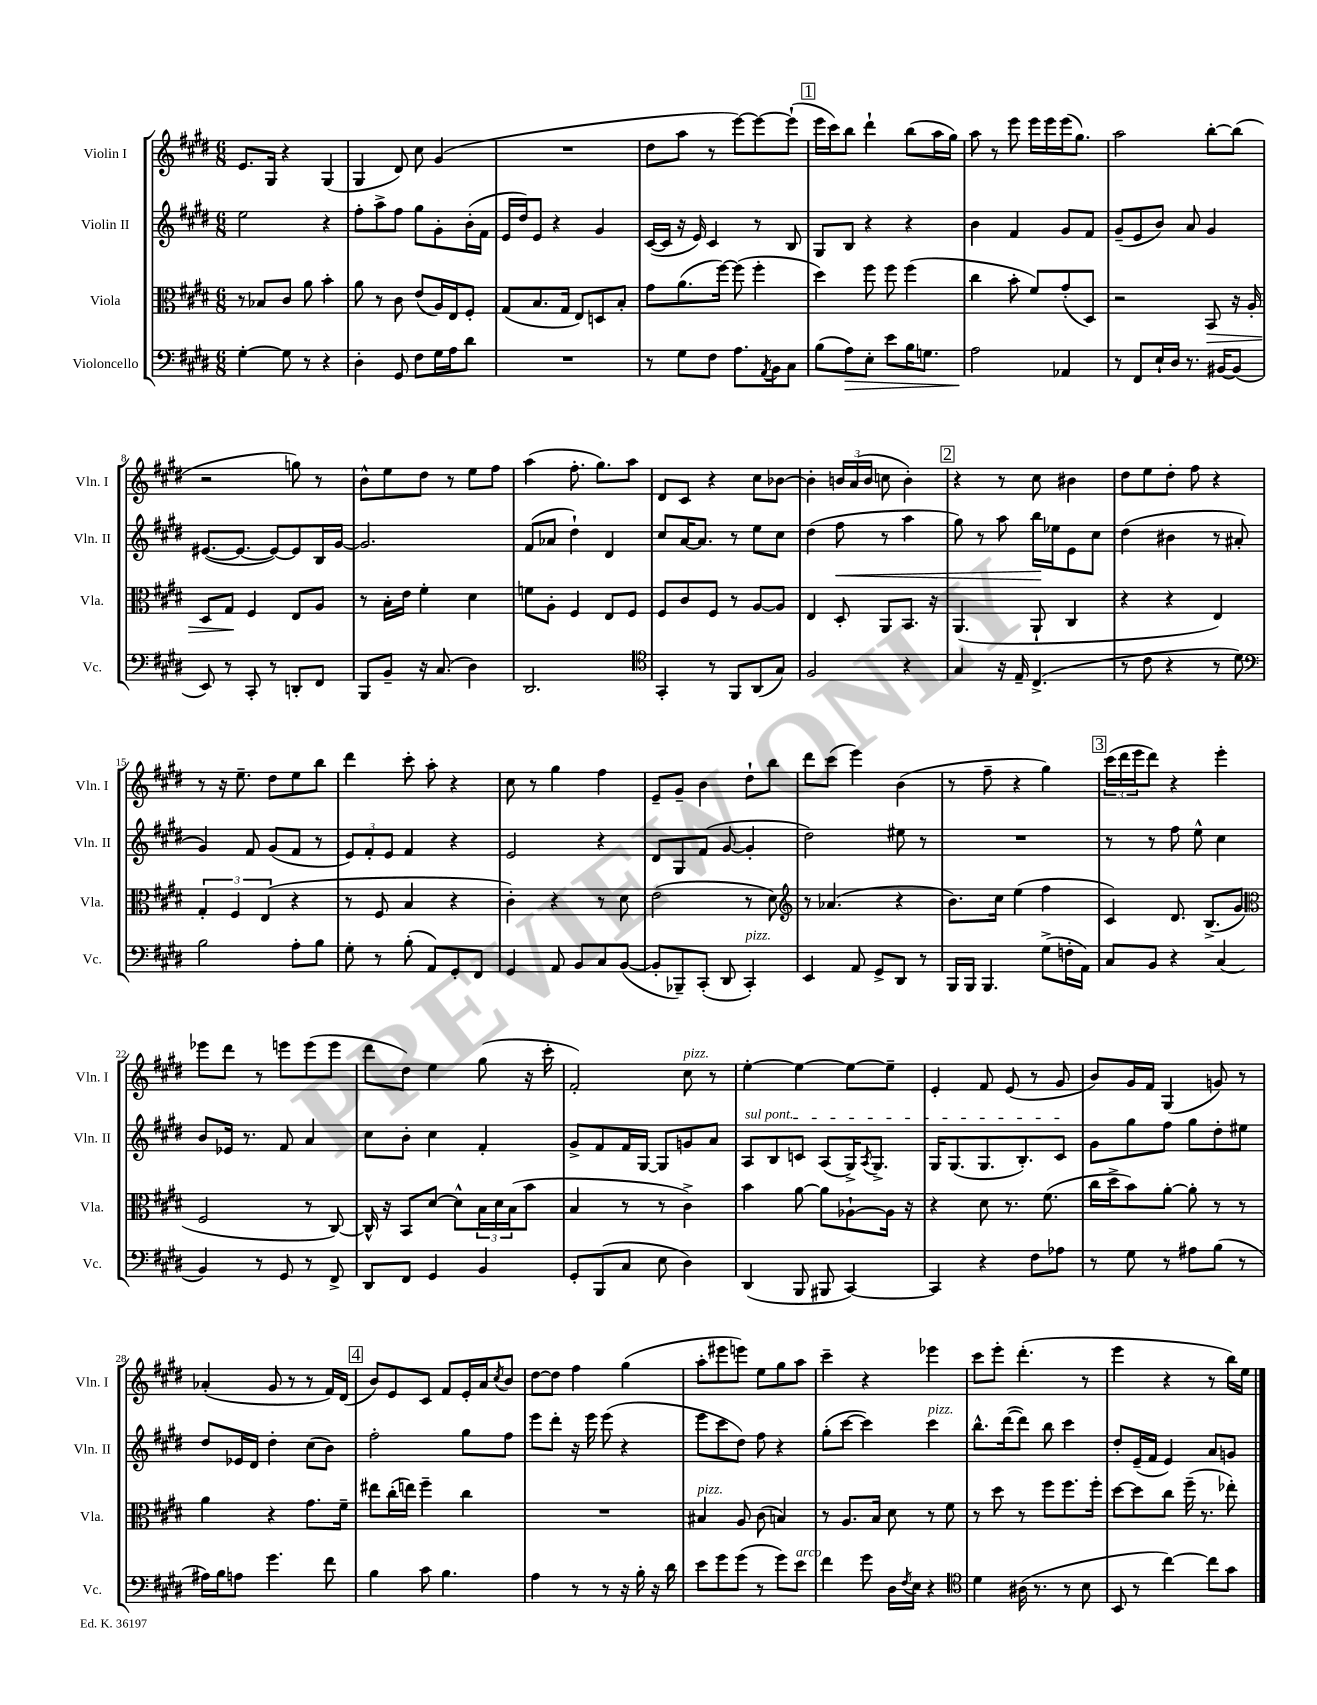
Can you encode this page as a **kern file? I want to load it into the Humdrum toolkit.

**kern	**kern	**kern	**kern
*staff4	*staff3	*staff2	*staff1
*clefF4	*clefC3	*clefG2	*clefG2
*k[f#c#g#d#]	*k[f#c#g#d#]	*k[f#c#g#d#]	*k[f#c#g#d#]
*M6/8	*M6/8	*M6/8	*M6/8
[4G#'	8r	2ee	8.e
.	8B-	.	.
.	.	.	16G#
8G#]	8c#	.	4r
8r	8a	.	.
4r	4b'	4r	(4G#
=	=	=	=
4D#'	8a	8ff#'	4G#
.	8r	8aa^	.
8GG#	8c#	8ff#	8d#)
8F#	(8e	8gg#	8cc#
16G#	16A)	8g#'	(4g#
16A	16E	.	.
8d#	8F#'	(16b'	.
.	.	16f#	.
=	=	=	=
2.r	(8G#	16e	2.r
.	.	16dd#)	.
.	8.B	8e	.
.	.	4r	.
.	16G#	.	.
.	8E)	.	.
.	8D	4g#	.
.	8B'	.	.
=	=	=	=
8r	8g#	([16c#	8dd#
.	.	16c#]	.
8G#	(8.a	16r	8aa
.	.	16e)	.
8F#	.	4c#	8r
.	[16ff#)	.	.
8.A	(8ff#]	.	[8eee)
.	4ff#'	8r	8eee_
8qAA	.	.	.
16BB	.	.	.
8C#	.	8B	(8eee`]
=	=	=	=
(8B	4dd#)	8G#	16eee
.	.	.	16ccc#)
8A)	.	8B	8bb
8E'	8ff#	4r	4ddd#`
8e	8ff#	.	.
16B	(4ff#	4r	(8bb
8.G	.	.	.
.	.	.	16aa
.	.	.	16gg#)
=	=	=	=
2A	4cc#	4b	8aa
.	.	.	8r
.	8b'	4f#	8eee
.	8f#)	.	16eee
.	.	.	16eee
4AA-	(8g#'	8g#	(16eee
.	.	.	8.gg#)
.	8D#)	8f#	.
=	=	=	=
8r	2r	(8g#~	2aa
8FF#	.	8e	.
16E`	.	8b)	.
16D#	.	.	.
8.r	.	8a	.
.	8BB	4g#	[8bb'
[16BB#	.	.	.
(8BB#]	16r	.	(8bb]
.	16A'	.	.
=	=	=	=
8EE)	8D#	([8.e#	2r
8r	8G#	.	.
.	.	8.e#_	.
8CC#'	4F#	.	.
8r	.	8e#_)	.
8DD'	8E	8e#]	8gg)
8FF#	8A	16B	8r
.	.	[16g#	.
=	=	=	=
8BBB	8r	2.g#]	8b^^
8BB~	16B'	.	8ee
.	16e	.	.
16r	4f#'	.	8dd#
(8.C#	.	.	.
.	.	.	8r
4D#)	4d#	.	8ee
.	.	.	8ff#
=	=	=	=
2.DD#	8f	(8f#	(4aa
.	8A'	8a-	.
.	4F#	4dd#`)	8.ff#'
.	.	.	8.gg#)
.	8E	4d#	.
.	8F#	.	8aa
=	=	=	=
*clefC4	*	*	*
4GG#'	8F#	8cc#	8d#
.	8c#	[16a	8c#
.	.	8.a]	.
8r	8F#	.	4r
8FF#	8r	8r	.
(8AA	[8A	8ee	8cc#
8G#)	8A]	8cc#	[8b-
=	=	=	=
2F#	4E	(4dd#	4b-']
.	8D#'	8ff#	24b
.	.	.	(24a
.	.	.	24b
.	8AA	8r	8cc
4r	8.BB	4aa	4b')
.	16r	.	.
=	=	=	=
4G#	(4.AA	8gg#)	4r
.	.	8r	.
16r	.	8aa	8r
16E~	.	.	.
(4.C#^	8AA`	16bb	8cc#
.	.	16ee-	.
.	4C#	8e	4b#
.	.	8cc#	.
=	=	=	=
8r	4r	(4dd#	8dd#
8c#	.	.	8ee
4r	4r	4b#	8dd#'
.	.	.	8ff#
8r	4E)	8r	4r
8d#)	.	8a#'	.
=	=	=	=
*clefF4	*	*	*
2B	6G#'	4g#)	8r
.	.	.	16r
.	6F#	.	.
.	.	.	8.ee~
.	.	8f#	.
.	(6E	.	.
.	.	(8g#	8dd#
8A'	4r	8f#	8ee
8B	.	8r	8bb
=	=	=	=
8G#'	8r	12e)	4ddd#
.	.	12f#'	.
8r	8F#	.	.
.	.	12e	.
(8B'	4B	4f#	8ccc#'
8AA)	.	.	8aa'
8GG#'	4r	4r	4r
8FF#	.	.	.
=	=	=	=
4GG#	4c#')	2e	8cc#
.	.	.	8r
8AA	4r	.	4gg#
8BB	.	.	.
8C#	8r	4r	4ff#
([8BB	8d#	.	.
=	=	=	=
8BB']	(2e	8d#	8e~
8BBB-~)	.	8G#	8g#~
(8CC#'	.	(8f#	4b
8DD#	.	[8g#	.
4CC#')	8r	4g#']	8dd#`
.	8d#)	.	8bb
=	=	=	=
*	*clefG2	*	*
4EE	8r	2dd#)	8ddd#
.	(4.a-	.	(8ccc#
8AA	.	.	4eee)
8GG#^	.	.	.
8DD#	4r	8ee#	(4b
8r	.	8r	.
=	=	=	=
16BBB	8.b)	2.r	8r
16BBB	.	.	.
4.BBB	.	.	8ff#~
.	16cc#	.	.
.	(4ee	.	4r
(8G#^	4ff#	.	4gg#)
16F'	.	.	.
16AA)	.	.	.
=	=	=	=
8C#	4c#)	8r	(24ccc#
.	.	.	24ddd#
.	.	.	24eee
8BB	.	8r	8ddd#)
4r	8.d#	8ff#	4r
.	.	8ee^^	.
.	(8.B^	.	.
(4C#	.	4cc#	4eee'
.	8g#	.	.
=	=	=	=
*	*clefC3	*	*
4BB)	2F#	8b	8eee-
.	.	16e-	8ddd#
.	.	8.r	.
8r	.	.	8r
8GG#	.	8f#	8eee
8r	8r	4a	(8eee
8FF#^	[8C#)	.	8eee
=	=	=	=
8DD#	16C#^^]	8cc#	8ddd#
.	16r	.	.
8FF#	8BB	8b'	8dd#)
4GG#	[8d#	4cc#	4ee
.	8d#^^]	.	.
4BB	24B	4f#'	(8gg#
.	24d#	.	.
.	(24B	.	.
.	8b	.	16r
.	.	.	16ccc#'
=	=	=	=
8GG#'	4B	8g#^	2f#')
(8BBB	.	8f#	.
8C#	8r	16f#	.
.	.	[16G#	.
8E	8r	8G#]	.
4D#)	4c#^)	8g	8cc#
.	.	8a	8r
=	=	=	=
(4DD#	4b	8A	[4ee'
.	.	8B	.
8BBB	[8a	8c	4ee_
8BBB#	8a]	(8A	.
[4CC#)	[8A-`	16G#^)	8ee_
.	.	8qA	.
.	.	8.G#^	.
.	16A-]	.	8ee~]
.	16r	.	.
=	=	=	=
4CC#]	4r	16G#	4e'
.	.	(8.G#	.
4r	8d#	8.G#	8f#
.	8.r	.	(8e
.	.	8.B')	.
8F#	.	.	8r
.	(8.f#	.	.
8A-	.	8c#	8g#
=	=	=	=
8r	16cc#	8g#	8b)
.	16dd#^	.	.
8G#	8b)	8gg#	16g#
.	.	.	16f#
8r	[8a'	8ff#	(4G#
8A#	8a']	8gg#	.
(8B	8r	8dd#'	8g)
8r	8r	8ee#	8r
=	=	=	=
16A#)	4a	8dd#	(4a-'
16B	.	.	.
8A	.	16e-	.
.	.	16d#	.
4.g#	4r	4dd#'	8g#
.	.	.	8r
.	8.g#	(8cc#	8r
8f#	.	8b)	16f#)
.	16f#~	.	(16d#
=	=	=	=
4B	8ee#	2ff#'	8b)
.	(16cc#'	.	8e
.	16ee)	.	.
8c#	4ff#~	.	8c#
4.B	.	.	8f#
.	4cc#	8gg#	16e'
.	.	.	16a
.	.	.	8qcc#
.	.	8ff#	8b
=	=	=	=
4A	2.r	8eee	[8dd#
.	.	8ddd#'	8dd#]
8r	.	16r	4ff#
.	.	16eee	.
8r	.	(8eee	.
16r	.	4r	(4gg#
16B'	.	.	.
16r	.	.	.
16d#	.	.	.
=	=	=	=
8e	4B#	8eee	8aa'
8g#	.	8ccc#	8eee#
(8g#	8A	8dd#)	8eee)
8r	(8c#	8ff#	8ee
8g#)	4B)	4r	8gg#
8e	.	.	8aa
=	=	=	=
4f#	8r	(8gg#'	4ccc#~
.	8.A	[8ccc#	.
8g#	.	4ccc#])	4r
.	16B	.	.
16D#	8d#	.	.
8qF#	.	.	.
16E	.	.	.
4r	8r	4ccc#	4eee-
.	8f#	.	.
=	=	=	=
*clefC4	*	*	*
4d#	8r	8.bb^^	8ccc#
.	8dd#	.	8eee'
.	.	([16ddd#	.
(16A#	8r	8ddd#])	(4.ddd#'
8.r	.	.	.
.	8ff#	8bb	.
8r	8.ff#	4ccc#	.
8B	.	.	8r
.	16ff#'	.	.
=	=	=	=
8BB	[8dd#	8dd#'	4eee
8r	8dd#]	(16e~	.
.	.	16f#	.
[4cc#)	8cc#	4e)	4r
.	(16ff#~	.	.
.	8.r	.	.
8cc#]	.	8a	8r
8g#	8ee-')	8g	16bb)
.	.	.	16ee
==	==	==	==
*-	*-	*-	*-
